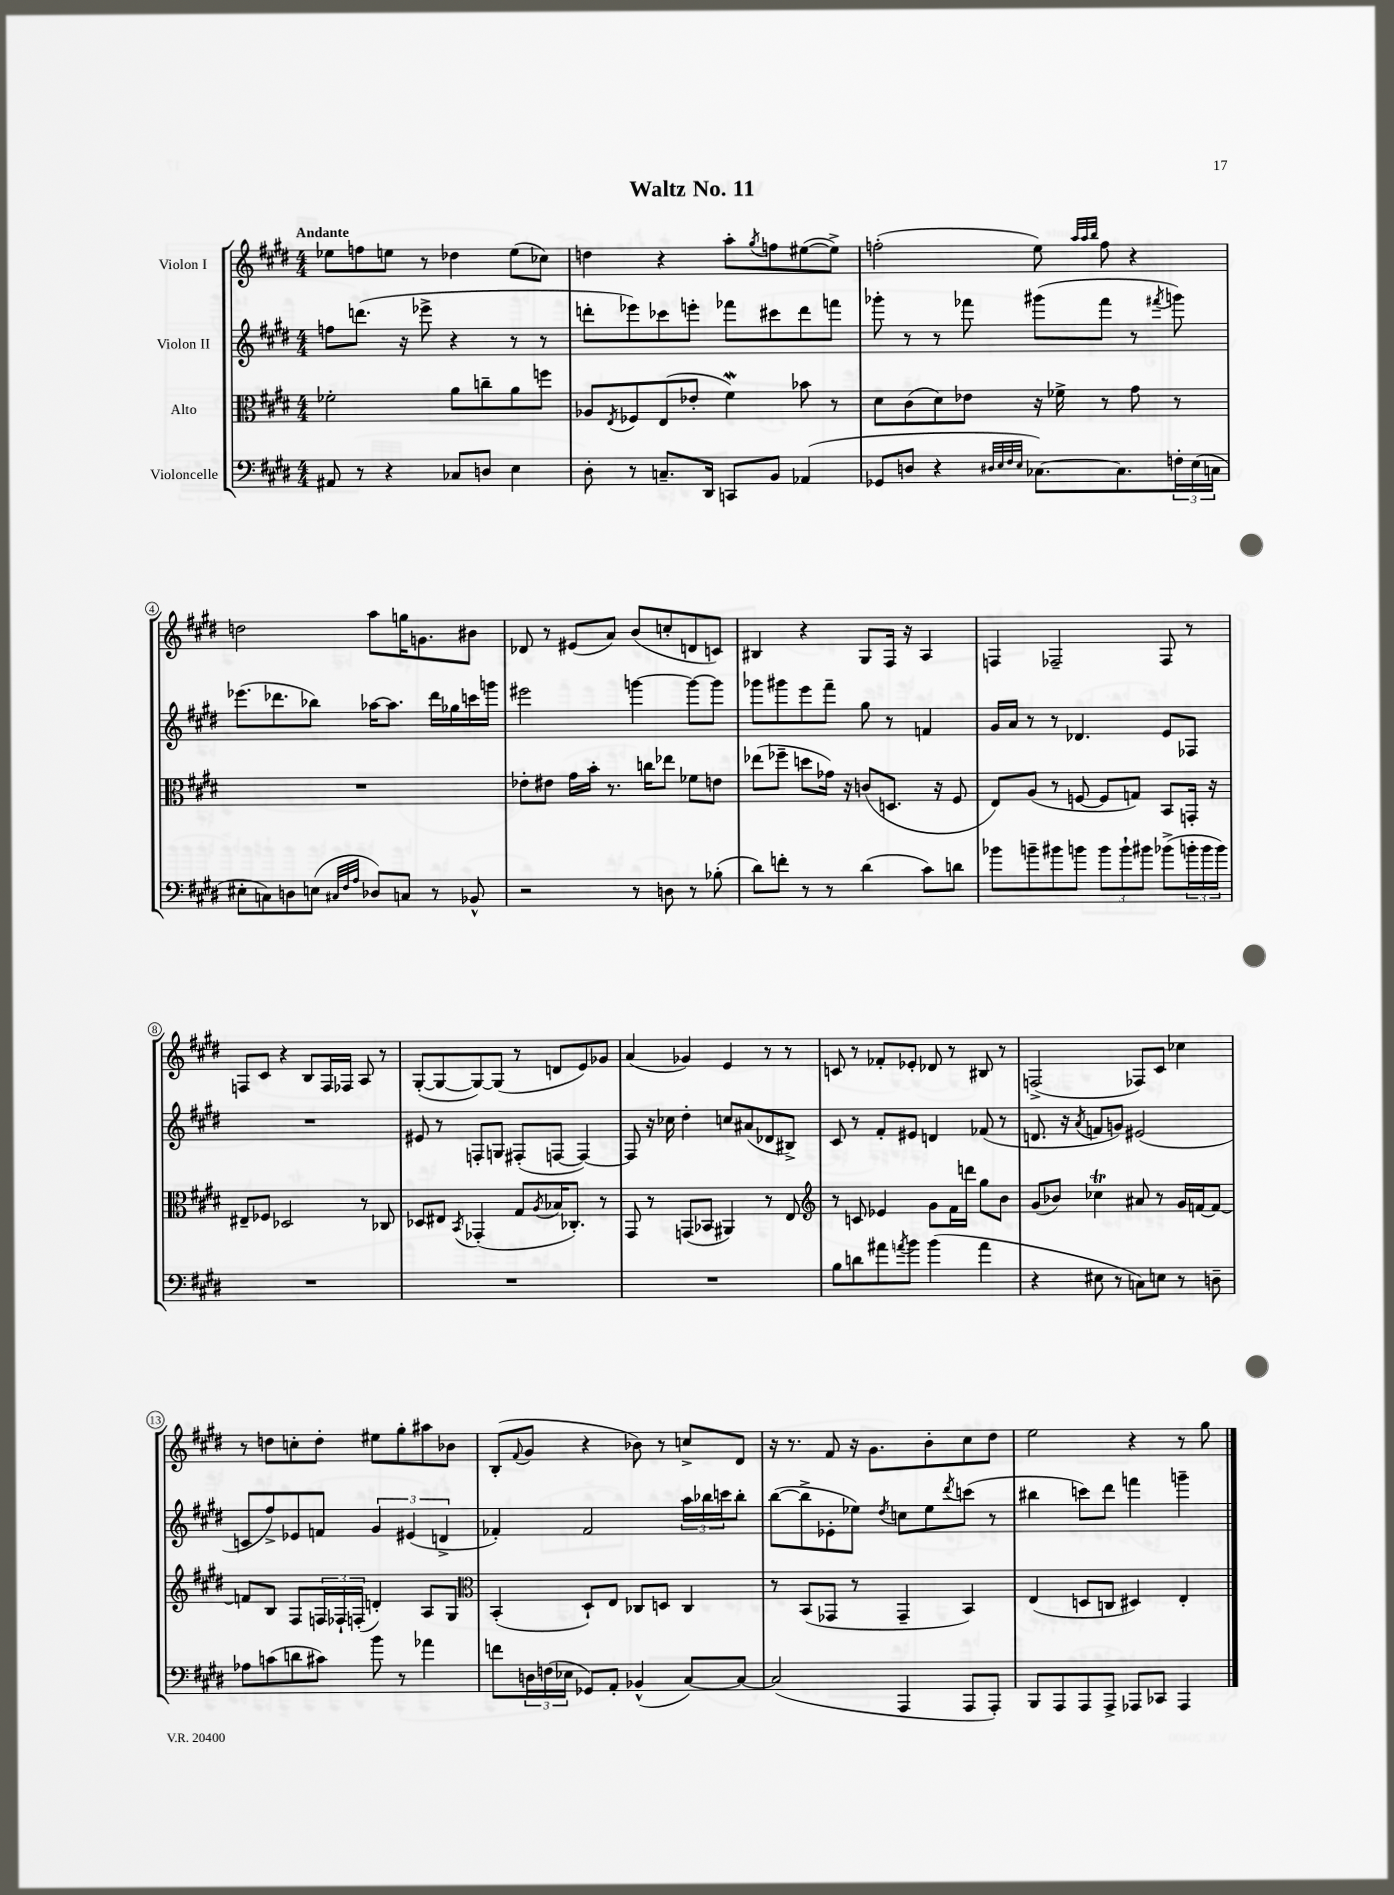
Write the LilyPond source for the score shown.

\header { title = "Waltz No. 11" }
<<
\new StaffGroup <<
\new Staff = "s0" \with { instrumentName = "Violon I" } {
    \clef treble \key e \major \numericTimeSignature \time 4/4 \tempo "Andante"
    ees''8 f''8 e''8 r8 des''4 e''8( ces''8) |
    d''4 r4 a''8-. \acciaccatura { gis''8 } f''8 eis''8~( eis''8->) |
    f''2-.( e''8) \grace { a''32 a''32 b''32 } f''8 r4 |
    d''2 a''8 g''16 g'8. bis'8 |
    des'8 r8 eis'8( a'8) b'8( c''8-. d'8 c'8) |
    bis4 r4 gis8 fis16 r16 a4 |
    f4 fes2-- fes8 r8 |
    f8 cis'8 r4 b8 f16 fes16 a8 r8 |
    gis8~-.( gis8~ gis8~) gis8( r8 d'8 e'8) ges'8 |
    a'4( ges'4) e'4 r8 r8 |
    c'8 r8 fes'8-. ees'8-. des'8 r8 bis8 r8 |
    f2->( fes8) cis'8 ces''4 |
    r8 d''8 c''8-. d''8-. eis''8 gis''8-. ais''8 bes'8 |
    b8-.( \appoggiatura { fis'8 } gis'8 r4 bes'8) r8 c''8-> dis'8 |
    r16 r8. fis'8 r16 gis'8. b'8-. cis''8 dis''8 |
    e''2 r4 r8 gis''8 \bar "|." |
}
\new Staff = "s1" \with { instrumentName = "Violon II" } {
    \clef treble \key e \major \numericTimeSignature \time 4/4
    f''8 d'''8.( r16 ees'''8-> r4 r8 r8 |
    d'''8-. ees'''8) ces'''8 e'''8-. fes'''8 cis'''8 d'''8 f'''8 |
    ges'''8-. r8 r8 fes'''8 gis'''8( fes'''8 r8 \acciaccatura { fis'''8 } g'''8) |
    ees'''8.( des'''8. bes''8) aes''16~ aes''8. des'''16 ges''16 c'''16 g'''16 |
    eis'''2 g'''4~ g'''8~ g'''8 |
    ges'''8 gis'''8 e'''8 fis'''8-- gis''8 r8 f'4 |
    gis'16 a'16 r8 r8 des'4. e'8 fes8 |
    R1 |
    eis'8 r8 f8-. g8 fis8-.( f8~ f4~) |
    f8 r16 ces''16 dis''4-. c''8 ais'8( des'8 bis8->) |
    cis'8 r8 fis'8-. eis'8 d'4 fes'8( r8 |
    d'8. r16 \acciaccatura { a'8 } f'8 g'8) eis'2( |
    c'8 fis''8->) ees'8 f'8 \tuplet 3/2 { gis'4 eis'4( d'4-> } |
    fes'4-.) fes'2 \tuplet 3/2 { a''16 bes''16 c'''16 } bes''8-. |
    b''8~( b''8-> ees'8-. ees''8) \acciaccatura { dis''8 } c''8 ees''8 \acciaccatura { dis'''8 } c'''8( r8 |
    bis''4 c'''8) dis'''8 f'''4 g'''4-- \bar "|." |
}
\new Staff = "s2" \with { instrumentName = "Alto" } {
    \clef alto \key e \major \numericTimeSignature \time 4/4
    fes'2-. a'8 c''8-- a'8 f''8 |
    aes8 \acciaccatura { e8 } fes8 e8( ees'8-. fis'4\mordent) bes'8 r8 |
    dis'8 cis'8( dis'8) ees'8 r16 fes'16-> r8 gis'8 r8 |
    R1 |
    ees'8-. eis'8 gis'16 b'16-. r8. c''16 ees''8 fes'8 e'8 |
    ees''8( fes''8-- d''8 ges'16) r16 c'8( d8. r16 fis8 |
    e8) a8( r8 f8~ f8 g8) b,8 g,16-. r16 |
    eis8-- fes8 des2 r8 ces8 |
    des8 eis8 \acciaccatura { b,8 } ges,4-.( gis8 \acciaccatura { a8 } bes16 ces8.-.) r8 |
    gis,8 r8 g,8( bes,8 ais,4) r8 e8 |
    \clef treble r8 c'8 ees'4 gis'8 fis'16 d'''16 gis''8 b'8 |
    gis'8( bes'8) ces''4\trill ais'8 r8 gis'16 f'16~ f'8~ |
    f'8 b8 fis8 \tuplet 3/2 { f16 fes16-! f16-.( } d'4-.) a8 gis8 |
    \clef alto b,4-.( dis8-!) e8 ces8 d8 ces4 |
    r8 b,8( ges,8 r8 ges,4-- b,4) |
    e4( d8 c8 dis4) e4-. \bar "|." |
}
\new Staff = "s3" \with { instrumentName = "Violoncelle" } {
    \clef bass \key e \major \numericTimeSignature \time 4/4
    ais,8 r8 r4 ces8 d8 e4 |
    dis8-. r8 c8.-- dis,16 c,8 b,8 aes,4( |
    ges,8 d8 r4 \grace { dis32 e32 fis32 e32 } ces8.~) ces8. \tuplet 3/2 { f16-. e16( c16 } |
    eis8-. c8) d8 e8( \grace { cis32 fis32 a32 } des8) c8 r8 bes,8-^ |
    r2 r8 d8 r8 bes8-.( |
    dis'8) f'8-. r8 r8 dis'4( cis'8) d'8 |
    bes'8 b'8-- bis'8 b'8 \tuplet 3/2 { b'8 b'8-! bis'8 } bes'8->( \tuplet 3/2 { b'16-. b'16 b'16) } |
    R1 |
    R1 |
    R1 |
    b8 d'8 ais'8 \acciaccatura { a'8 } b'8 b'4( a'4 |
    r4 eis8 r8 c8) e8 r8 d8-- |
    aes8 c'8( d'8 cis'8) b'8 r8 aes'4 |
    f'8 \tuplet 3/2 { d16 f16( ees16 } ges,8) a,8-. bes,4-^( cis8~) cis8~ |
    cis2( a,,4 a,,8 a,,8-.) |
    b,,8 a,,8 a,,8 a,,8-> aes,,8 ces,8 aes,,4 \bar "|." |
}
>>
>>
\layout { \context { \Score \override BarNumber.stencil = #(make-stencil-circler 0.1 0.3 ly:text-interface::print) } }
